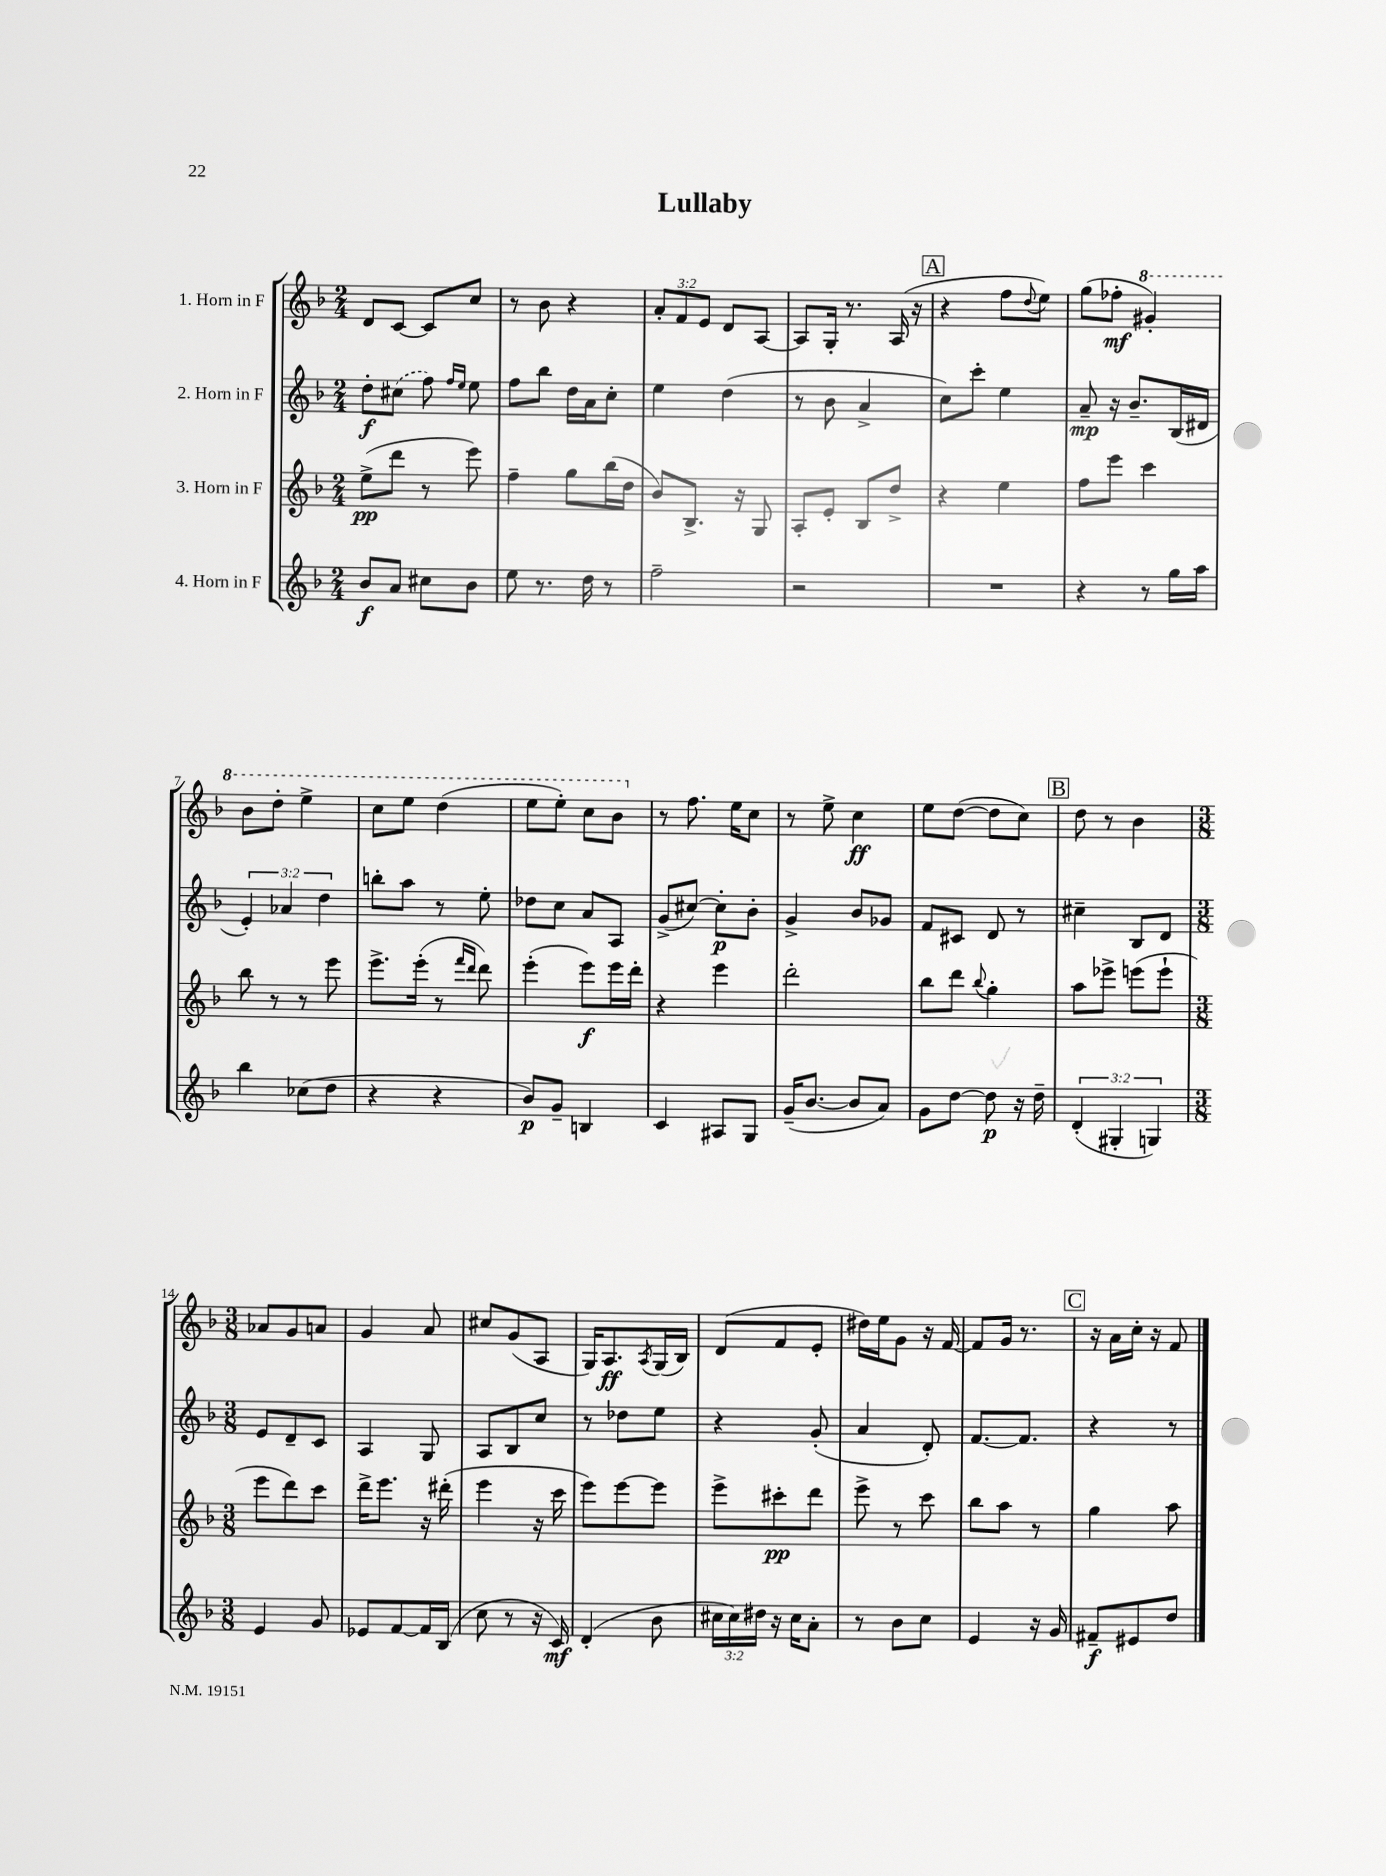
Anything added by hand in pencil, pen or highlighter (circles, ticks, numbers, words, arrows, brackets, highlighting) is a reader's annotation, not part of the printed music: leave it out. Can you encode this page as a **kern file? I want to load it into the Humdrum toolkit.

**kern	**dynam	**kern	**dynam	**kern	**dynam	**kern	**dynam
*part4	*part4	*part3	*part3	*part2	*part2	*part1	*part1
*staff4	*staff4	*staff3	*staff3	*staff2	*staff2	*staff1	*staff1
*I"4. Horn in F	*	*I"3. Horn in F	*	*I"2. Horn in F	*	*I"1. Horn in F	*
*clefG2	*	*clefG2	*	*clefG2	*	*clefG2	*
*k[b-]	*	*k[b-]	*	*k[b-]	*	*k[b-]	*
*M2/4	*	*M2/4	*	*M2/4	*	*M2/4	*
=1	=1	=1	=1	=1	=1	=1	=1
8b-/L	f	(8ee^\L	pp	8dd'\L	f	8d/L	.
8a/J	.	8ddd\J	.	(8cc#X\J	.	[8c/J	.
8cc#X\L	.	8r	.	8ff\)	.	8c/L]	.
.	.	.	.	16qqff/LL	.	.	.
.	.	.	.	16qqee/JJ	.	.	.
8b-\J	.	8eee\)	.	8ee\	.	8cc/J	.
=2	=2	=2	=2	=2	=2	=2	=2
8ee\	.	4ff~\	.	8ff\L	.	8r	.
8.r	.	.	.	8bb-\J	.	8b-\	.
.	.	8gg\L	.	16dd\LL	.	4r	.
16dd\	.	.	.	16a\J	.	.	.
8r	.	(16bb-\L	.	8cc'\J	.	.	.
.	.	16dd\JJ	.	.	.	.	.
=3	=3	=3	=3	=3	=3	=3	=3
2ff~\	.	8b-/L)	.	4ee\	.	12a'/L	.
.	.	.	.	.	.	12f/	.
.	.	8.B-^/J	.	.	.	.	.
.	.	.	.	.	.	12e/J	.
.	.	.	.	(4dd\	.	8d/L	.
.	.	16r	.	.	.	.	.
.	.	8G/	.	.	.	[8A/J	.
=4	=4	=4	=4	=4	=4	=4	=4
2r	.	8A'/L	.	8r	.	8A/L]	.
.	.	8e'/J	.	8b-\	.	16G'/Jk	.
.	.	.	.	.	.	8.r	.
.	.	8B-/L	.	4a^/	.	.	.
.	.	8dd^/J	.	.	.	(16A/	.
.	.	.	.	.	.	16r	.
!!LO:REH:place=s1:t=A
=5	=5	=5	=5	=5	=5	=5	=5
2r	.	4r	.	8cc\L)	.	4r	.
.	.	.	.	8ccc'\J	.	.	.
.	.	4ee\	.	4ee\	.	8ff\L	.
.	.	.	.	.	.	8qqdd/	.
.	.	.	.	.	.	8ee\J)	.
=6	=6	=6	=6	=6	=6	=6	=6
4r	.	8ff\L	.	8a~/	mp	(8gg\L	.
.	.	8eee\J	.	16r	.	8ff-X'\J	mf
.	.	.	.	8.b-~/L	.	.	.
*	*	*	*	*	*	*8va	*
8r	.	4ccc\	.	.	.	4gg#X'/)	.
16gg\LL	.	.	.	(16B-/L	.	.	.
16aa\JJ	.	.	.	16d#X/JJ	.	.	.
!!LO:LB:g=z
=7	=7	=7	=7	=7	=7	=7	=7
4bb-\	.	8bb-\	.	6e'/)	.	8bb-\L	.
.	.	8r	.	.	.	8ddd'\J	.
.	.	.	.	6a-X/	.	.	.
(8cc-X\L	.	8r	.	.	.	4eee^\	.
.	.	.	.	6dd\	.	.	.
8dd\J	.	8eee\	.	.	.	.	.
=8	=8	=8	=8	=8	=8	=8	=8
4r	.	8.eee^\L	.	8bbn'\L	.	8ccc\L	.
.	.	.	.	8aa\J	.	8eee\J	.
.	.	(16eee'\Jk	.	.	.	.	.
4r	.	8r	.	8r	.	(4ddd\	.
.	.	16qqfff/LL	.	.	.	.	.
.	.	16qqddd/JJ	.	.	.	.	.
.	.	8ddd\)	.	8ee'\	.	.	.
=9	=9	=9	=9	=9	=9	=9	=9
8b-/L)	p	(4eee'\	.	8dd-X\L	.	8eee\L	.
8g~/J	.	.	.	8cc\J	.	8eee'\J)	.
4Bn/	.	8eee\L)	f	8a/L	.	8ccc\L	.
.	.	16eee\L	.	8A/J	.	8bb-\J	.
.	.	16ddd'\JJ	.	.	.	.	.
=10	=10	=10	=10	=10	=10	=10	=10
*	*	*	*	*	*	*X8va	*
4c/	.	4r	.	(8g^/L	.	8r	.
.	.	.	.	[8cc#X/J)	.	8.ff\	.
8A#X/L	.	4eee\	.	8cc#'\L]	p	.	.
.	.	.	.	.	.	16ee\KL	.
8G/J	.	.	.	8b-'\J	.	8cc\J	.
=11	=11	=11	=11	=11	=11	=11	=11
(16g~/KL	.	2ddd'\	.	4g^/	.	8r	.
[8.b-/J	.	.	.	.	.	.	.
.	.	.	.	.	.	8ee^\	.
8b-/L]	.	.	.	8b-/L	.	4cc\	ff
8a/J)	.	.	.	8g-X/J	.	.	.
=12	=12	=12	=12	=12	=12	=12	=12
8g\L	.	8bb-\L	.	8f/L	.	8ee\L	.
[8dd\J	.	8ddd\J	.	8c#X/J	.	([8dd\J	.
.	.	8qqbb-/	.	.	.	.	.
8dd\]	p	4gg'\	.	8d/	.	8dd\L]	.
16r	.	.	.	8r	.	8cc\J)	.
16dd~\	.	.	.	.	.	.	.
!!LO:REH:place=s1:t=B
=13	=13	=13	=13	=13	=13	=13	=13
(6d'/	.	8aa\L	.	4cc#X~\	.	8dd\	.
.	.	8eee-X^\J	.	.	.	8r	.
6G#X'/	.	.	.	.	.	.	.
.	.	(8eeen\L	.	8B-/L	.	4b-\	.
6Gn/)	.	.	.	.	.	.	.
.	.	8eee`\J	.	8d/J	.	.	.
!!LO:LB:g=z
=14	=14	=14	=14	=14	=14	=14	=14
*M3/8	*	*M3/8	*	*M3/8	*	*M3/8	*
4e/	.	8eee\L	.	8e/L	.	8a-X/L	.
.	.	8ddd\)	.	8d~/	.	8g/	.
8g/	.	8ccc\J	.	8c/J	.	8an/J	.
=15	=15	=15	=15	=15	=15	=15	=15
8e-X/L	.	16ddd^\KL	.	4A/	.	4g/	.
.	.	8.eee\J	.	.	.	.	.
[8f/	.	.	.	.	.	.	.
16f/L]	.	16r	.	8G/	.	8a/	.
(16B-/JJ	.	(16ddd#X'\	.	.	.	.	.
=16	=16	=16	=16	=16	=16	=16	=16
8cc\	.	4eee\	.	8A/L	.	8cc#X/L	.
8r	.	.	.	8B-/	.	(8g/	.
16r	.	16r	.	8cc/J	.	8A/J	.
16c/)	mf	16ccc\	.	.	.	.	.
=17	=17	=17	=17	=17	=17	=17	=17
(4d'/	.	8eee\L)	.	8r	.	16G/KL)	.
.	.	.	.	.	.	8.A/	ff
.	.	[8eee\	.	8dd-X\L	.	.	.
.	.	.	.	.	.	8qA/	.
8b-\	.	8eee\J]	.	8ee\J	.	(16G/L	.
.	.	.	.	.	.	16B-/JJ)	.
=18	=18	=18	=18	=18	=18	=18	=18
24cc#X\LL	.	8eee^\L	.	4r	.	(8d/L	.
24cc#\)	.	.	.	.	.	.	.
24dd#X\JJ	.	.	.	.	.	.	.
16r	.	8ccc#X'\	pp	.	.	8f/	.
16cc#\KL	.	.	.	.	.	.	.
8a'\J	.	8ddd\J	.	(8g'/	.	8e'/J	.
=19	=19	=19	=19	=19	=19	=19	=19
8r	.	8eee^\	.	4a/	.	16dd#X\LL)	.
.	.	.	.	.	.	16ee\J	.
8b-\L	.	8r	.	.	.	8g\J	.
8cc\J	.	8ccc\	.	8d'/)	.	16r	.
.	.	.	.	.	.	[16f/	.
=20	=20	=20	=20	=20	=20	=20	=20
4e/	.	8bb-\L	.	[8.f/L	.	8f/L]	.
.	.	8aa\J	.	.	.	16g/Jk	.
.	.	.	.	8.f/J]	.	8.r	.
16r	.	8r	.	.	.	.	.
16g/	.	.	.	.	.	.	.
!!LO:REH:place=s1:t=C
=21	=21	=21	=21	=21	=21	=21	=21
8f#X~/L	f	4gg\	.	4r	.	16r	.
.	.	.	.	.	.	16a\LL	.
8e#X/	.	.	.	.	.	16cc'\JJ	.
.	.	.	.	.	.	16r	.
8dd/J	.	8aa\	.	8r	.	8f/	.
==	==	==	==	==	==	==	==
*-	*-	*-	*-	*-	*-	*-	*-
